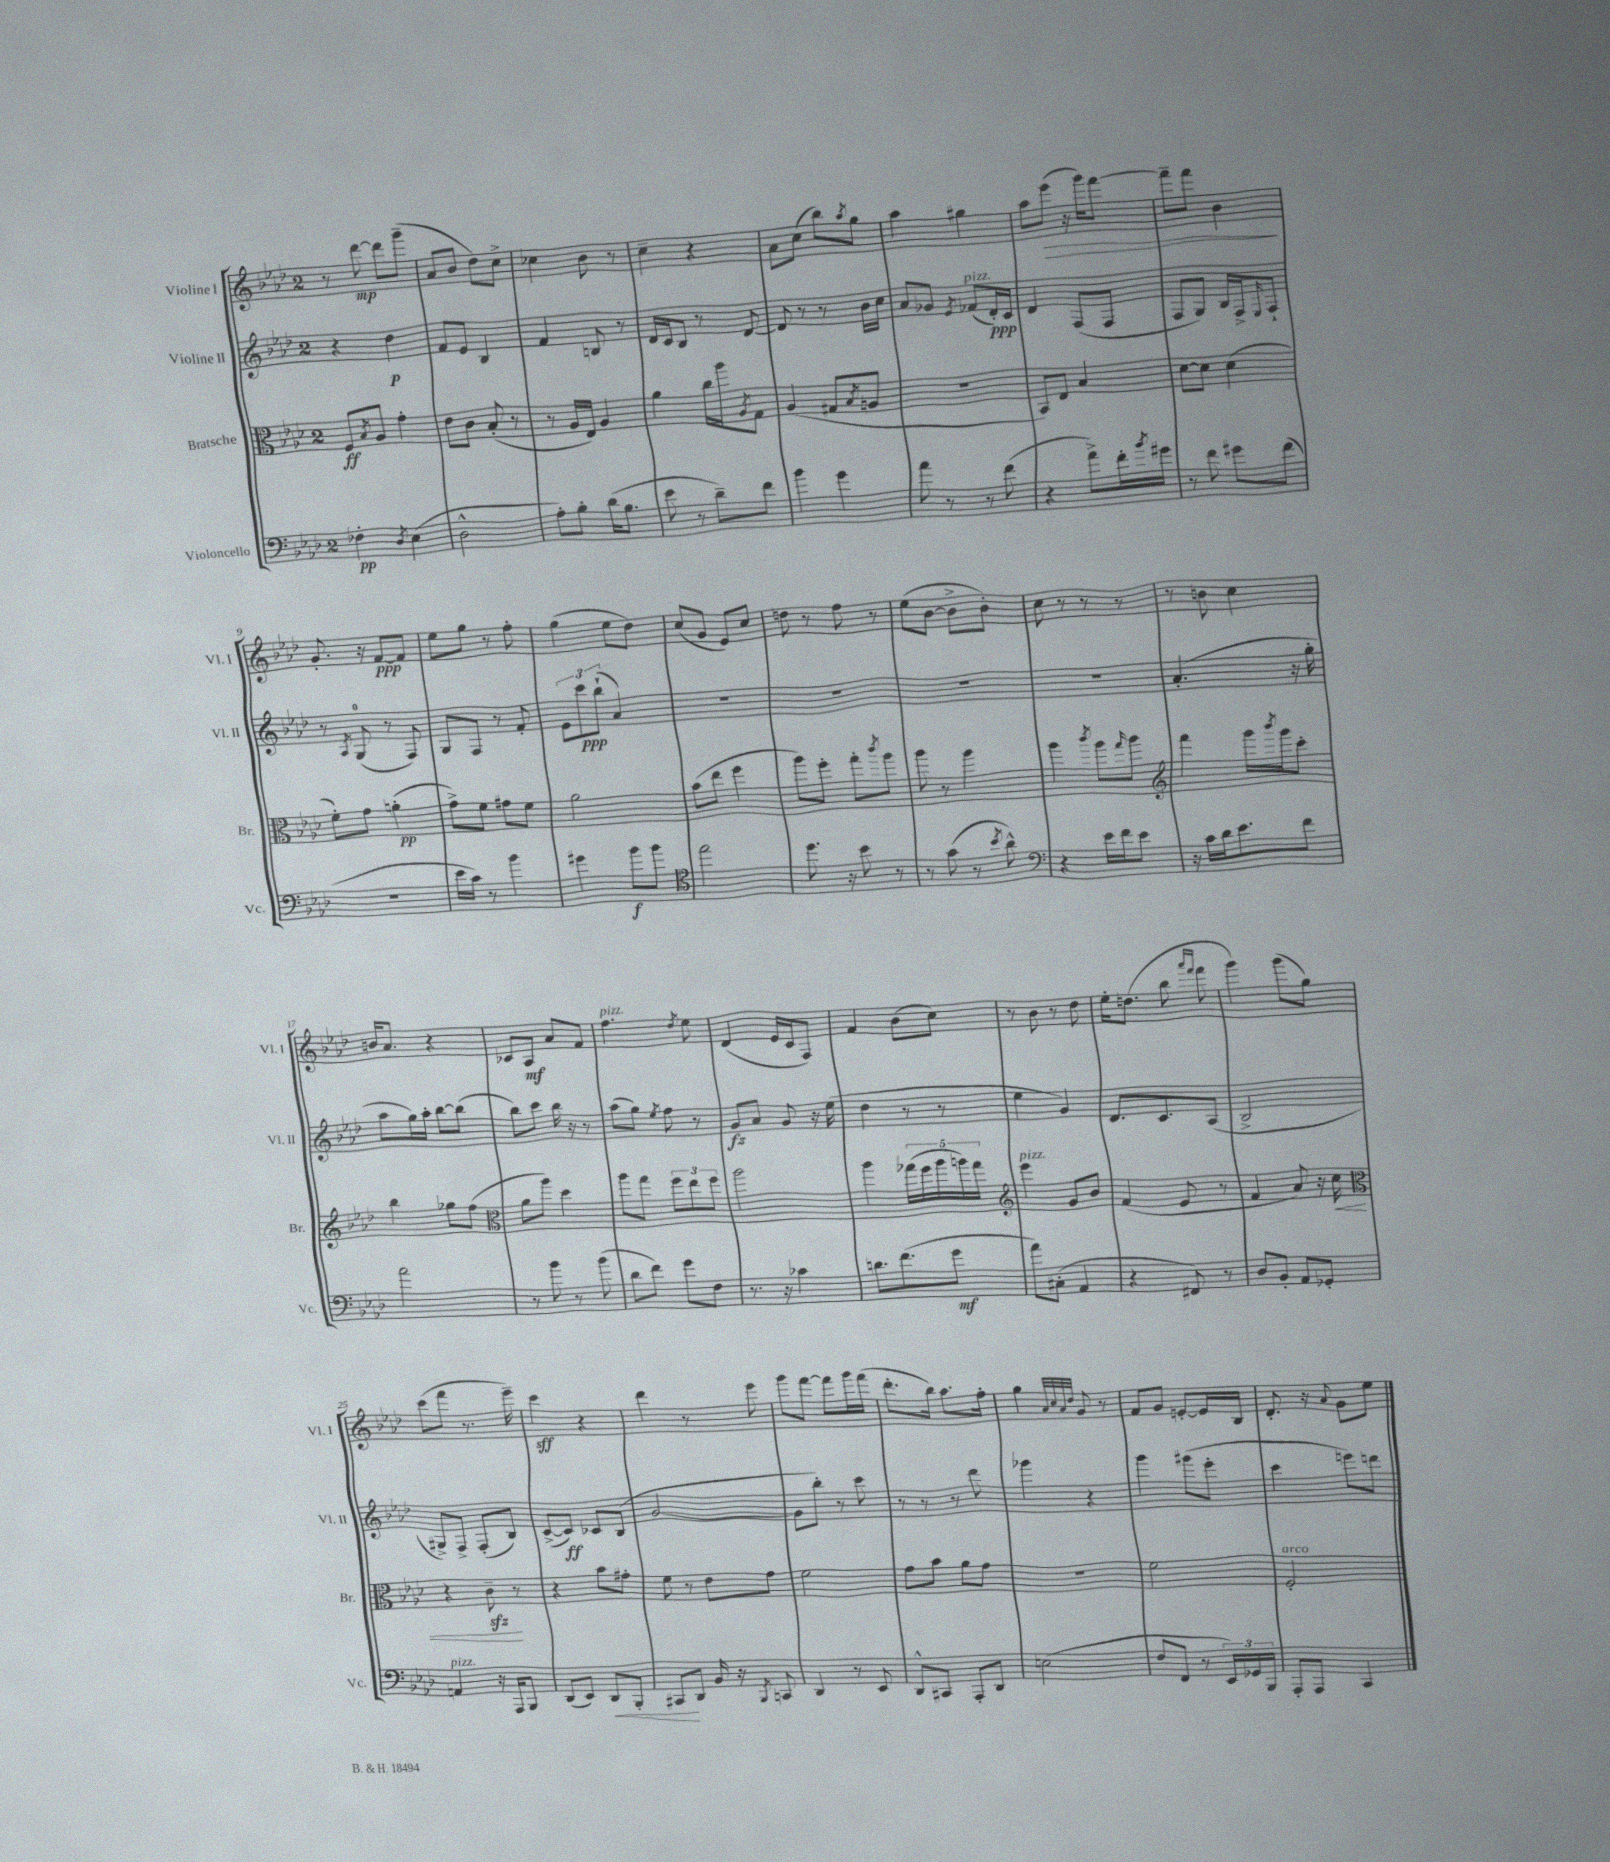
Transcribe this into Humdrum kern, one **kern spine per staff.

**kern	**dynam	**kern	**dynam	**kern	**dynam	**kern	**dynam
*part4	*part4	*part3	*part3	*part2	*part2	*part1	*part1
*staff4	*staff4	*staff3	*staff3	*staff2	*staff2	*staff1	*staff1
*I"Violoncello	*	*I"Bratsche	*	*I"Violine II	*	*I"Violine I	*
*I'Vc.	*	*I'Br.	*	*I'Vl. II	*	*I'Vl. I	*
*clefF4	*	*clefC3	*	*clefG2	*	*clefG2	*
*k[b-e-a-d-]	*	*k[b-e-a-d-]	*	*k[b-e-a-d-]	*	*k[b-e-a-d-]	*
*M2/4	*	*M2/4	*	*M2/4	*	*M2/4	*
=1	=1	=1	=1	=1	=1	=1	=1
4F-X'\	pp	8F/L	ff	4r	.	8r	.
.	.	8qB-/	.	.	.	.	.
.	.	8A-/J	.	.	.	[8ddd-\	mp
8qD-/	.	.	.	.	.	.	.
(4E-\	.	4g'\	.	4dd-\	p	8ddd-\L]	.
.	.	.	.	.	.	(8ggg~\J	.
=2	=2	=2	=2	=2	=2	=2	=2
2D-^^\	.	8e-\L	.	8f/L	.	8a-/L	.
.	.	8c\J	.	8e-/J	.	8b-/J	.
.	.	(8B-'/	.	4B-/	.	8dd-\L)	.
.	.	8r	.	.	.	8cc^\J	.
=3	=3	=3	=3	=3	=3	=3	=3
8A-'\L)	.	8r	.	4f/	.	4cc-X\	.
8B-'\J	.	16A-/LL	.	.	.	.	.
.	.	16E-/JJ)	.	.	.	.	.
(16d-\KL	.	4A-/	.	8Bn/	.	8b-\	.
8.B-\J	.	.	.	.	.	.	.
.	.	.	.	8r	.	8r	.
=4	=4	=4	=4	=4	=4	=4	=4
8e-\	.	4a-\	.	16d-/LL	.	4cc~\	.
.	.	.	.	16c/J	.	.	.
8r	.	.	.	8B-/J	.	.	.
8d-~\L)	.	16cc\LL	.	8r	.	4r	.
.	.	16aa-\J	.	.	.	.	.
.	.	8qA-/	.	.	.	.	.
8f\J	.	8G\J	.	[8d-/	.	.	.
=5	=5	=5	=5	=5	=5	=5	=5
4b-\	.	(4A-/	.	8d-/]	.	8a-\L	.
.	.	.	.	8r	.	(8cc\J	.
4g\	.	8G#X/L	.	8r	.	8bb-\L)	.
.	.	8qB-/	.	.	.	8qaa-/	.
.	.	8An/J	.	16b-\LL	.	8gg\J	.
.	.	.	.	16cc\JJ	.	.	.
=6	=6	=6	=6	=6	=6	=6	=6
8a-\	.	2r	.	8a-/L	.	4aa-\	.
8r	.	.	.	8g-X/J	.	.	.
.	.	.	.	8qe-/	.	.	.
!	!	!	!	!LO:TX:a:i:t=pizz.	!	!	!
8r	.	.	.	(8f-X/L	.	4gg#X\	.
(8f\	.	.	.	16d-'/L)	ppp	.	.
.	.	.	.	16c/JJ	.	.	.
=7	=7	=7	=7	=7	=7	=7	=7
4r	.	8BB-/L)	.	4d-/	.	8aa-\L	.
!	!	!	!	!	!	!	!LO:HP:b
.	.	8E-/J	.	.	.	(8eee-\J	>
8a-^\L)	.	4B-/	.	(8F/L	.	16r	.
.	.	.	.	.	.	16ggg\KL)	.
16f'\L	.	.	.	8F/J	.	[8fff\J	.
8qb-/	.	.	.	.	.	.	.
16g#X\JJ	.	.	.	.	.	.	.
=8	=8	=8	=8	=8	=8	=8	=8
8r	.	[8d-\L	.	8F/L	.	8fff~\L]	.
8f\	.	8d-\J]	.	8G/J)	.	8fff\J	.
8g#X\L	.	(4d-\	.	16B-/LL	.	4b-\	.
.	.	.	.	16F^/J	.	.	.
.	.	.	.	16qqE-/	.	.	.
(8f\J	.	.	.	8F`/J	.	.	.
.	.	.	.	.	.	.	]
!!LO:LB:g=z
=9	=9	=9	=9	=9	=9	=9	=9
2r	.	8f'\L)	.	8r	.	8.g'/	.
.	.	.	.	8qA-/	.	.	.
.	.	8g\J	.	(8G/	.	.	.
.	.	.	.	.	.	16r	.
.	.	(4an'\	pp	8r	.	[8f/L	ppp
.	.	.	.	8F/)	.	8f/J]	.
=10	=10	=10	=10	=10	=10	=10	=10
16e-\LL	.	8g^\L)	.	8G/L	.	8ee-\L	.
16c\JJ)	.	.	.	.	.	.	.
8r	.	8f\J	.	8F/J	.	8gg\J	.
4b-\	.	8g#X\L	.	8r	.	8r	.
.	.	8f\J	.	8f'/	.	8ff'\	.
=11	=11	=11	=11	=11	=11	=11	=11
4g#X\	.	2a-\	.	12e-\L	.	(4gg\	.
.	.	.	.	12ccc\	ppp	.	.
.	.	.	.	(12bb-`\J	.	.	.
8b-\L	f	.	.	4a-/)	.	8ee-\L	.
8b-\J	.	.	.	.	.	8dd-\J)	.
=12	=12	=12	=12	=12	=12	=12	=12
*clefC4	*	*	*	*	*	*	*
2ee-\	.	(8b-\L	.	2r	.	(8cc/L	.
.	.	8ee-\J	.	.	.	8g/J	.
.	.	4ff\	.	.	.	8e-/L)	.
.	.	.	.	.	.	8cc/J	.
=13	=13	=13	=13	=13	=13	=13	=13
8.dd-\	.	8aa-\L)	.	2r	.	8ddn\	.
.	.	8ff'\J	.	.	.	8r	.
16r	.	.	.	.	.	.	.
8b-\	.	8gg'\L	.	.	.	8ff\	.
.	.	8qccc/	.	.	.	.	.
8r	.	8aa-\J	.	.	.	8r	.
=14	=14	=14	=14	=14	=14	=14	=14
8r	.	8aa-\	.	2r	.	(8ee-\L	.
(8g\	.	8r	.	.	.	[8b-\J	.
8r	.	4aa-\	.	.	.	8b-^\L]	.
8qb-/	.	.	.	.	.	.	.
8a-^^\)	.	.	.	.	.	8b-'\J)	.
=15	=15	=15	=15	=15	=15	=15	=15
*clefF4	*	*	*	*	*	*	*
4r	.	4aa-\	.	2r	.	8cc\	.
.	.	.	.	.	.	8r	.
.	.	8qccc/	.	.	.	.	.
16e-\LL	.	8aa-\L	.	.	.	8r	.
16f\J	.	.	.	.	.	.	.
.	.	16qqgg/	.	.	.	.	.
8e-\J	.	8aa-\J	.	.	.	8r	.
=16	=16	=16	=16	=16	=16	=16	=16
*	*	*clefG2	*	*	*	*	*
16r	.	4fff\	.	(4.a-'/	.	8r	.
16c\LL	.	.	.	.	.	.	.
16d-\J	.	.	.	.	.	8bn\	.
8.e-\	.	.	.	.	.	.	.
.	.	16ggg\LL	.	.	.	4cc\	.
.	.	8qbbb-/	.	.	.	.	.
.	.	16ggg\J	.	.	.	.	.
8f\J	.	8ccc'\J	.	16r	.	.	.
.	.	.	.	16gg'\	.	.	.
!!LO:LB:g=z
=17	=17	=17	=17	=17	=17	=17	=17
2a-\	.	4bb-\	.	8aa-\L	.	16bn/KL	.
.	.	.	.	.	.	8.a-/J	.
.	.	.	.	16gg\L)	.	.	.
.	.	.	.	16aa-'\JJ	.	.	.
.	.	8gg-X\L	.	[8bb-\L	.	4r	.
.	.	(8ff\J	.	(8bb-\J]	.	.	.
=18	=18	=18	=18	=18	=18	=18	=18
*	*	*clefC3	*	*	*	*	*
8r	.	8a-\L	.	8bb-\L)	.	8c-X/L	.
8b-\	.	8aa-\J)	.	8ccc\J	.	8A-/J	mf
8r	.	4dd-\	.	16bb-\	.	8a-/L	.
.	.	.	.	16r	.	.	.
(8b-\	.	.	.	8r	.	8f/J	.
=19	=19	=19	=19	=19	=19	=19	=19
!	!	!	!	!	!	!LO:TX:a:i:t=pizz.	!
8d-\L	.	8aa-\L	.	(8aa-\L	.	4.ff\	.
8f\J)	.	8gg\J	.	8gg\J)	.	.	.
.	.	.	.	8qee-/	.	.	.
8g\L	.	12ff\L	.	8ff\	.	.	.
.	.	12ee-\	.	.	.	.	.
.	.	.	.	.	.	8qdd-/	.
8F\J	.	.	.	8r	.	8ee-\	.
.	.	12ff\J	.	.	.	.	.
=20	=20	=20	=20	=20	=20	=20	=20
8.r	.	2aa-\	.	8g/L	fz	(4d-/	.
.	.	.	.	8a-/J	.	.	.
16r	.	.	.	.	.	.	.
4c-X\	.	.	.	8g/	.	16e-/LL	.
.	.	.	.	.	.	16c/J	.
.	.	.	.	16r	.	8F/J)	.
.	.	.	.	(16ee-\	.	.	.
=21	=21	=21	=21	=21	=21	=21	=21
8.dn\L	.	4aa-\	.	4dd-\	.	4f/	.
(8.f\	.	.	.	.	.	.	.
.	.	(20gg-X\LL	.	8r	.	(8b-\L	.
.	.	20ff\	.	.	.	.	.
.	.	20aa-\	.	.	.	.	.
8g\J	mf	.	.	8r	.	8cc\J)	.
.	.	20aan\)	.	.	.	.	.
.	.	20gg-\JJ	.	.	.	.	.
=22	=22	=22	=22	=22	=22	=22	=22
*	*	*clefG2	*	*	*	*	*
!	!	!LO:TX:a:i:t=pizz.	!	!	!	!	!
8a-\L)	.	4eee-\	.	4ee-\	.	8r	.
(8C#X'\J	.	.	.	.	.	8b-\	.
4AA-/	.	8g/L	.	4g/)	.	8r	.
.	.	8b-/J	.	.	.	8dd-\	.
=23	=23	=23	=23	=23	=23	=23	=23
4r	.	(4f/	.	8.d-/L	.	16ee-'\KL	.
.	.	.	.	.	.	(8.ddn\J	.
.	.	.	.	8.c/	.	.	.
8FF#X/)	.	8e-/	.	.	.	8bb-\	.
.	.	.	.	.	.	16qqaaa-/LL	.
.	.	.	.	.	.	16qqfff/JJ	.
8r	.	8r	.	(8A-/J	.	8fff\	.
=24	=24	=24	=24	=24	=24	=24	=24
8D-/L	.	4f/	.	2B-^/	.	4ggg\)	.
8BB-'/J	.	.	.	.	.	.	.
8AA-/L	.	8a-/)	.	.	.	(8ggg\L	.
8GG-X'/J	.	16r	.	.	.	8gg\J)	.
!	!	!	!LO:HP:b	!	!	!	!
.	.	16cc\	<	.	.	.	.
!!LO:LB:g=z
=25	=25	=25	=25	=25	=25	=25	=25
*	*	*clefC3	*	*	*	*	*
!LO:TX:a:i:t=pizz.	!	!	!	!	!	!	!
4AAn/	.	4r	.	8G#X^/L)	.	(8ccc\L	.
.	.	.	.	8F^/J	.	8fff\J	.
16r	.	8czz~\	.	(8F'/L	.	8.r	.
16AAA-/KL	.	.	.	.	.	.	.
8BBB-/J	.	8r	[	8B-/J)	.	.	.
.	.	.	.	.	.	16eee-~\)	.
=26	=26	=26	=26	=26	=26	=26	=26
(8DD-/L	.	4r	.	([8c^/L	.	4ccc\	sff
8EE-/J)	.	.	.	8c/J])	ff	.	.
!	!LO:HP:b	!	!	!	!	!	!
8DD-/L	<	8b-\L	.	8c-X/L	.	4r	.
8BBB-'/J	.	8g#X'\J	.	(8B-/J	.	.	.
=27	=27	=27	=27	=27	=27	=27	=27
8CC#X/L	.	8f\	.	[2g/	.	4ddd-\	.
8DD-/J	[	8r	.	.	.	.	.
16BB-/	.	8e-\L	.	.	.	8r	.
16r	.	.	.	.	.	.	.
8qBBB-/	.	.	.	.	.	.	.
8CCn/	.	8g\J	.	.	.	8eee-\	.
=28	=28	=28	=28	=28	=28	=28	=28
4DD-/	.	2f\	.	8g\L]	.	8ggg\L	.
.	.	.	.	8bb-'\J)	.	[8fff\J	.
8r	.	.	.	8r	.	8fff\L]	.
8EE-/	.	.	.	8ccc\	.	16ggg\L	.
.	.	.	.	.	.	(16fff\JJ	.
=29	=29	=29	=29	=29	=29	=29	=29
8DD-^^/L	.	8g\L	.	8r	.	8.ddd-'\L	.
8CC#X/J	.	8b-\J	.	8r	.	.	.
.	.	.	.	.	.	16bb-\Jk)	.
8AAA-'/L	.	8a-\L	.	8r	.	8.aa-\L	.
8DD-/J	.	8g\J	.	8ddd-\	.	.	.
.	.	.	.	.	.	16ff'\Jk	.
=30	=30	=30	=30	=30	=30	=30	=30
(2En\	.	2r	.	4ggg-X\	.	4gg\	.
.	.	.	.	.	.	32qqa-/LLL	.
.	.	.	.	.	.	32qqcc/	.
.	.	.	.	.	.	32qqa-/	.
.	.	.	.	.	.	32qqdd-/JJJ	.
.	.	.	.	4r	.	8g/	.
.	.	.	.	.	.	8r	.
=31	=31	=31	=31	=31	=31	=31	=31
8F/L	.	2f\	.	4ggg\	.	8f/L	.
8FF/J	.	.	.	.	.	8g/J	.
8r	.	.	.	(8ggg#X\L	.	[8en'/L	.
24EE-/LL)	.	.	.	8eee-'\J	.	16e/L]	.
24GG-X/	.	.	.	.	.	.	.
.	.	.	.	.	.	16B-/JJ	.
24BBB-/JJ	.	.	.	.	.	.	.
=32	=32	=32	=32	=32	=32	=32	=32
!	!	!LO:TX:a:i:t=arco	!	!	!	!	!
8AAA-'/L	.	2F'/	.	4ccc\	.	8.d-'/	.
8AAA-/J	.	.	.	.	.	.	.
.	.	.	.	.	.	16r	.
.	.	.	.	.	.	8qqa-/	.
4CC/	.	.	.	8eeen\L)	.	8g\L	.
.	.	.	.	8dddn\J	.	8ee-\J	.
==	==	==	==	==	==	==	==
*-	*-	*-	*-	*-	*-	*-	*-
